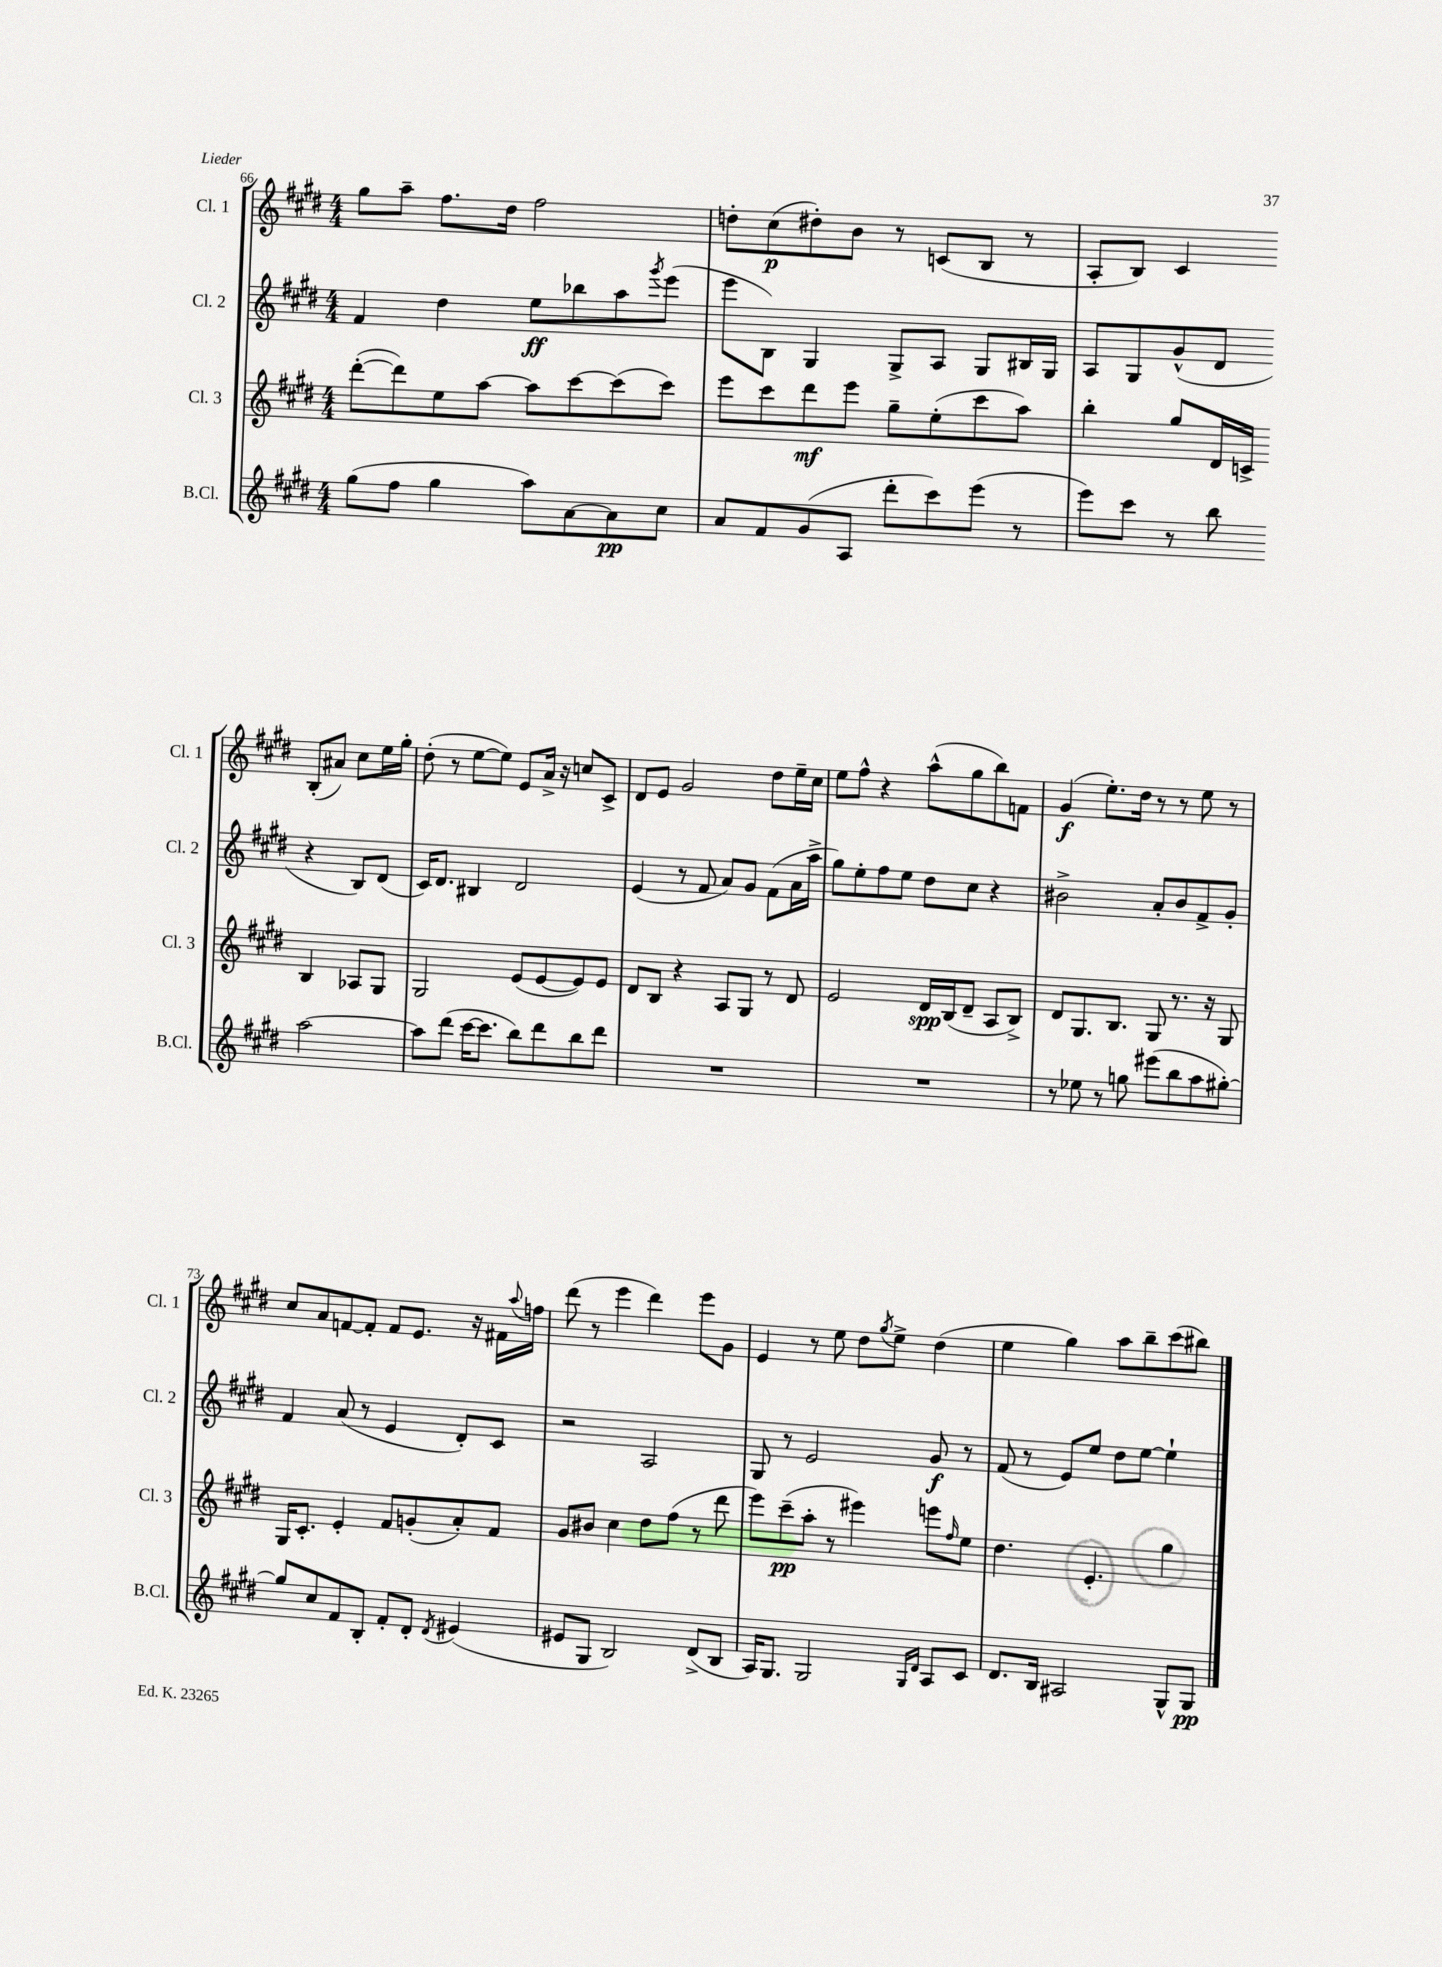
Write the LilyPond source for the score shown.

<<
\new StaffGroup <<
\new Staff = "s0" \with { instrumentName = "Cl. 1" shortInstrumentName = "Cl. 1" } {
    \clef treble \key e \major \numericTimeSignature \time 4/4
    gis''8 a''8-- fis''8. dis''16 fis''2 |
    d''8-. cis''8\p( dis''8-.) b'8 r8 c'8( b8 r8 |
    a8-. b8) cis'4 b8-.( ais'8) cis''8 e''16 gis''16-. |
    dis''8-.( r8 e''8~ e''8) e'8 a'16-> r16 c''8 cis'8-> |
    dis'8 e'8 gis'2 dis''8 e''16-- cis''16 |
    e''8 fis''8-^ r4 a''8-^( gis''8 b''8) f'8 |
    gis'4\f( e''8.-.) dis''16 r8 r8 e''8 r8 |
    cis''8 a'8 f'8~ f'8-. f'8 e'8. r16 fis'16 \appoggiatura { a''8 } f''16 |
    dis'''8( r8 e'''4 dis'''4) e'''8 gis'8 |
    e'4 r8 e''8 dis''8 \acciaccatura { gis''8 } e''8-> dis''4( |
    e''4 gis''4) a''8 b''8-- cis'''8( bis''8) \bar "|." |
}
\new Staff = "s1" \with { instrumentName = "Cl. 2" shortInstrumentName = "Cl. 2" } {
    \clef treble \key e \major \numericTimeSignature \time 4/4
    fis'4 dis''4 e''8\ff bes''8 a''8 \acciaccatura { gis'''8 } e'''8( |
    e'''8 b8) gis4 gis8-> a8 gis8 bis16 gis16 |
    a8 gis8 gis'8-^( dis'8 r4 b8) dis'8( |
    cis'16) dis'8. bis4 dis'2 |
    e'4( r8 fis'8 a'8) gis'8 fis'8( a'16 a''16-> |
    gis''8) e''8-. fis''8 e''8 dis''8 cis''8 r4 |
    bis'2-> a'8-. bis'8 fis'8-> gis'8-. |
    fis'4 a'8( r8 e'4 dis'8-.) cis'8 |
    r2 a2 |
    gis8 r8 e'2 gis'8\f r8 |
    fis'8( r8 e'8) e''8 dis''8 e''8~ e''4-! \bar "|." |
}
\new Staff = "s2" \with { instrumentName = "Cl. 3" shortInstrumentName = "Cl. 3" } {
    \clef treble \key e \major \numericTimeSignature \time 4/4
    dis'''8~-.( dis'''8) e''8 a''8~ a''8 cis'''8~ cis'''8( cis'''8) |
    e'''8 cis'''8 dis'''8\mf e'''8 gis''8-- e''8-.( cis'''8 a''8) |
    b''4-. gis''8 dis'16 c'16-> b4 aes8 gis8 |
    gis2 e'8( e'8~ e'8) e'8 |
    dis'8 b8 r4 a8 gis8 r8 dis'8 |
    e'2 dis'16\spp b16( dis'8-- a8 b8->) |
    dis'8 gis8. b8. gis8 r8. r16 gis8 |
    gis16 cis'8.-. e'4-. fis'8 g'8-.( a'8-.) fis'8 |
    gis'8 bis'8 cis''4 dis''8 fis''8( r8 dis'''8 |
    e'''8) cis'''8--\pp( a''8-. r8 eis'''4) e'''8 \grace { fis''16 } e''8 |
    dis''4. e'4.-. gis''4 \bar "|." |
}
\new Staff = "s3" \with { instrumentName = "B.Cl." shortInstrumentName = "B.Cl." } {
    \clef treble \key e \major \numericTimeSignature \time 4/4
    gis''8( fis''8 gis''4 a''8) a'8~ a'8\pp cis''8 |
    a'8 fis'8 gis'8( a8 dis'''8-. cis'''8) e'''8( r8 |
    e'''8) cis'''8 r8 b''8 a''2~ |
    a''8 dis'''8( cis'''16~ cis'''8. b''8) dis'''8 b''8 dis'''8 |
    R1 |
    R1 |
    r8 ees''8 r8 g''8 eis'''8( b''8 a''8 gis''8~-.) |
    gis''8 cis''8 fis'8 b8-. fis'8-. dis'8-. \acciaccatura { dis'8 } eis'4( |
    eis'8 gis8 b2) dis'8->( b8 |
    a16) gis8. gis2 \grace { gis16 dis'16 } a8 cis'8 |
    dis'8. b16 ais2 gis8-^ gis8\pp \bar "|." |
}
>>
>>
\layout { \context { \Score currentBarNumber = #66 } }
